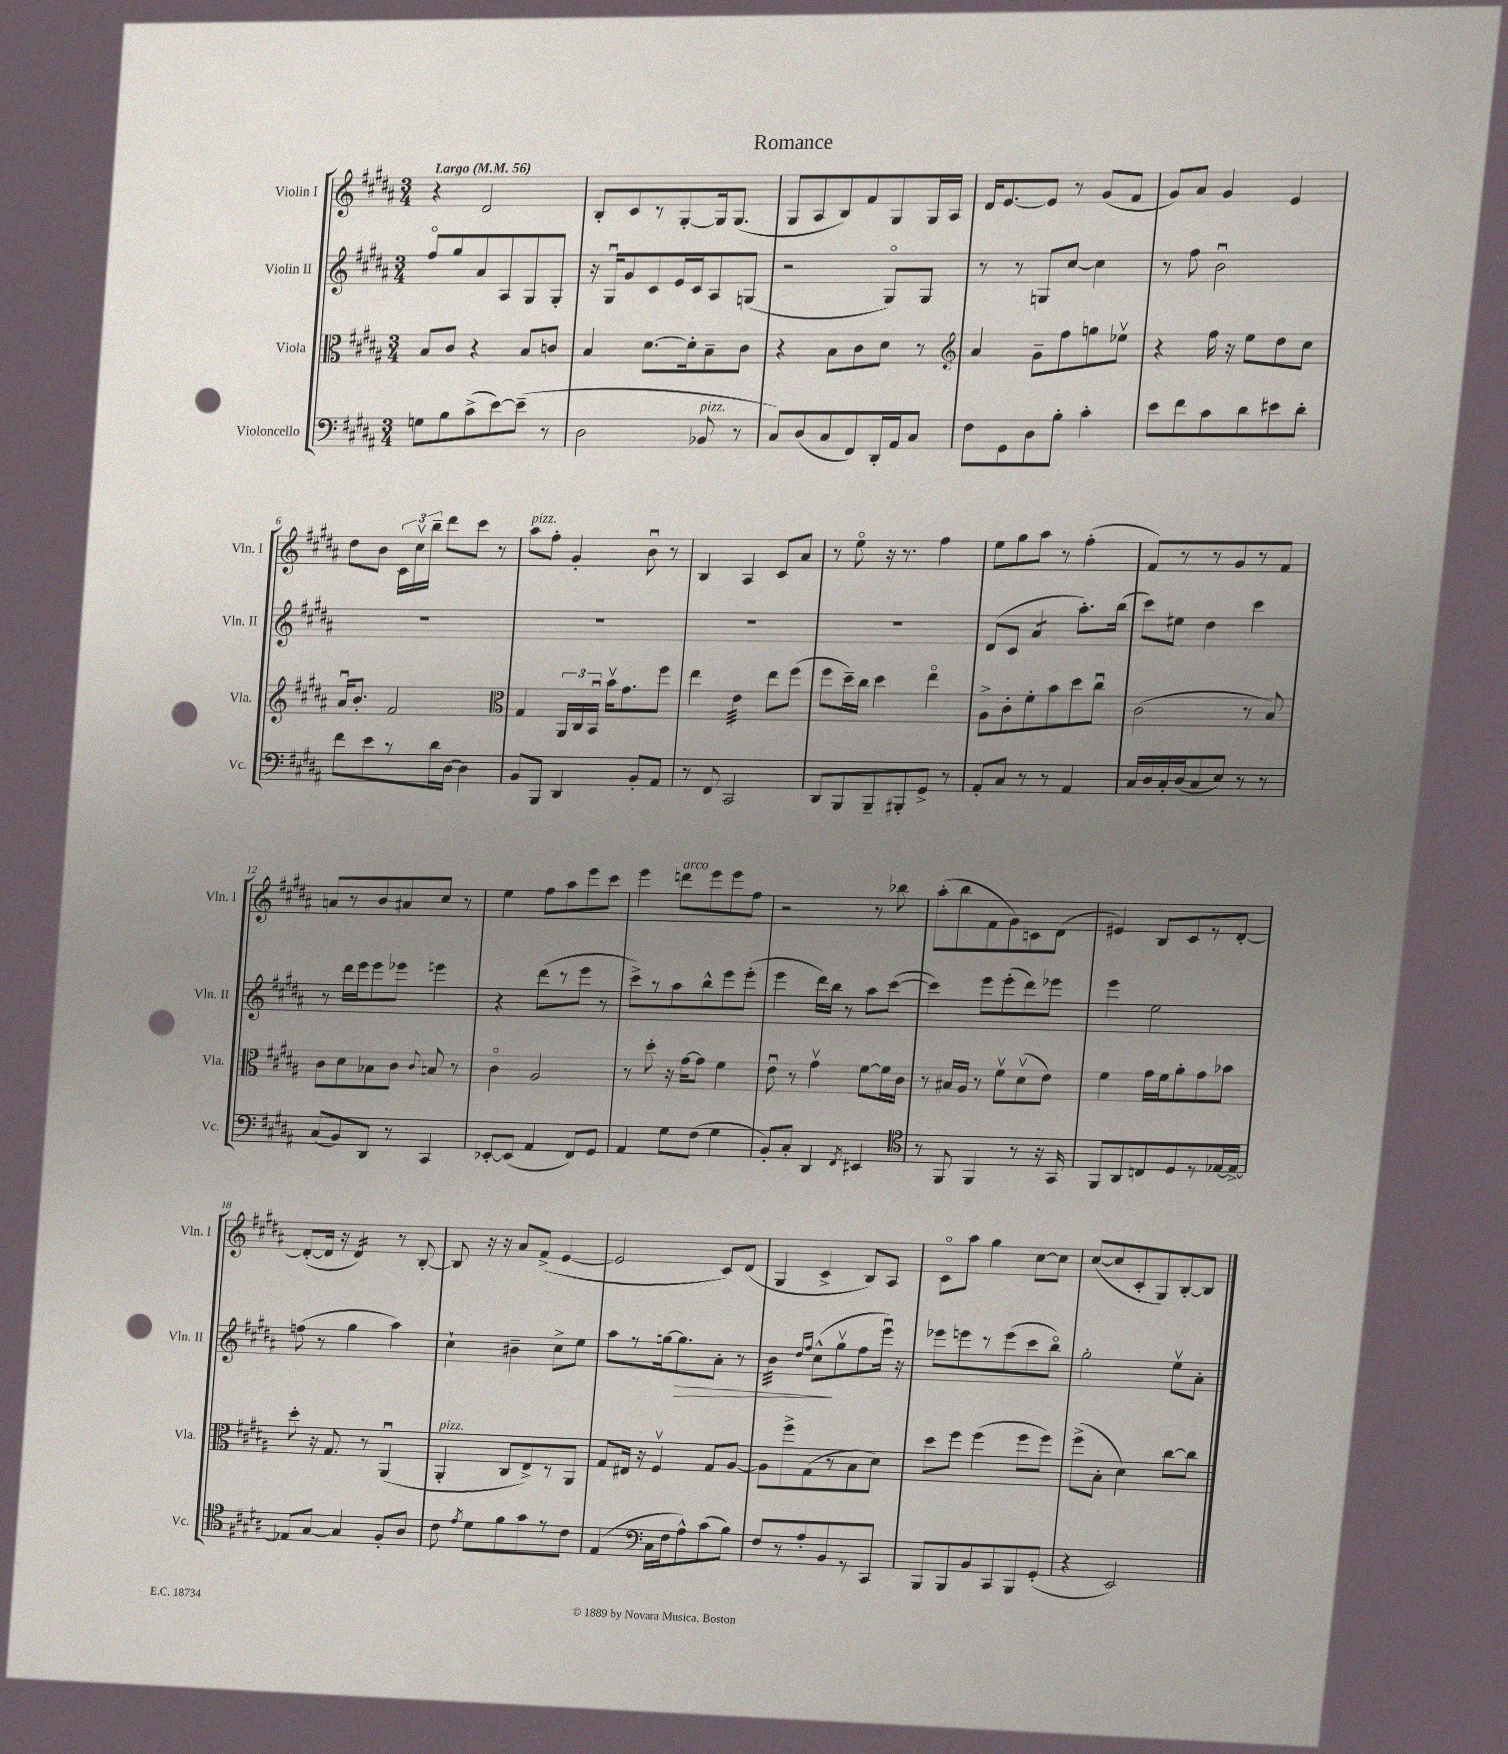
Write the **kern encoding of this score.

**kern	**kern	**kern	**kern
*staff4	*staff3	*staff2	*staff1
*clefF4	*clefC3	*clefG2	*clefG2
*k[f#c#g#d#a#]	*k[f#c#g#d#a#]	*k[f#c#g#d#a#]	*k[f#c#g#d#a#]
*M3/4	*M3/4	*M3/4	*M3/4
*MM56	*MM56	*MM56	*MM56
8G	8B	8ff#o	4r
8B	8c#	8gg#	.
(8c#^	4r	8a#	2d#
[8e)	.	8A#	.
(8e~]	8B	8G#	.
8r	8c	8G#'	.
=	=	=	=
2D#	4B	16r	8B'
.	.	16G#u	.
.	.	8g#	8c#
.	[8.d#	8c#	8r
.	.	16e	[8G#'
.	16d#']	16c#	.
8BB-	8B~	8A#	16G#]
.	.	.	(8.G#
8r	8c#	(8G	.
=	=	=	=
8C#)	4r	2r	8G#
(8D#	.	.	8A#
8C#	8B	.	8B)
8FF#)	8c#	.	8f#
16DD#'	8d#	8G#o)	8G#
16AA#	.	.	.
8C#	8r	8G#	16G#
.	.	.	16A#
=	=	=	=
*	*clefG2	*	*
8F#	4a#	8r	16d#
.	.	.	[8.e
8GG#	.	8r	.
8D#	8g#~	8G	8e]
8B'	8ff#	[8cc#	8r
4c#'	8gg	4cc#]	(8g#
.	8ee-v	.	8f#
=	=	=	=
8e	4r	8r	8g#)
8f#	.	8ff#	8a#
8c#	16ff#	2bu	4g#
.	16r	.	.
8d#	8ee	.	.
8e#	8dd#	.	4e
8d#'	8cc#	.	.
=	=	=	=
8f#	16a#u	2.r	8dd#
.	8.b'	.	.
8e	.	.	8b
8r	2f#	.	24c#
.	.	.	24cc#v
.	.	.	24bb~
16d#	.	.	8ddd#
[16D#	.	.	.
4D#]	.	.	8ccc#
.	.	.	8r
=	=	=	=
*	*clefC3	*	*
8BB	4G#	2.r	8aa#
8BBB	.	.	8ff#'
4DD#	24AA#	.	4g#'
.	24C#	.	.
.	24BBu	.	.
.	16bv	.	.
.	8.g#	.	.
8BB'	.	.	8bu
8AA#	8ff#	.	8r
=	=	=	=
8r	4ee	2.r	4B
8FF#	.	.	.
2CC#	4e	.	4A#
.	8ee	.	8c#
.	(8ff#	.	8a#
=	=	=	=
8DD#	8ff#	2.r	8r
8BBB	16dd#~)	.	8eeo
.	16cc#	.	.
8BBB~	4dd#	.	16r
.	.	.	8.r
8BBB#'	.	.	.
8GG#^	4eeo	.	4ff#
8r	.	.	.
=	=	=	=
8AA#'	8A#^	(8d#	8ee
8C#	8c#'	8c#	8gg#
8r	8f#'	4a#	8aa#
8r	8b	.	8r
4AA#	8dd#	8.aa#')	(4ff#'
.	8cc#u	.	.
.	.	(16bb	.
=	=	=	=
16C#	(2c#	8ccc#)	8f#)
16D#	.	.	.
16C#'	.	8ee#	8r
(16D#	.	.	.
8C#	.	4dd#	8r
8E)	.	.	8g#
8r	8r	4ccc#	8r
8r	8B)	.	8f#
=	=	=	=
(8C#	8c#	8r	8a
8BB)	8d#	16ddd#	8r
.	.	16eee	.
8DD#	8B-	8eee	8b
8r	8c#	8eee-	8a#
.	8qqc#	.	.
4CC#	8B	4eee	8cc#
.	8r	.	8r
=	=	=	=
[8EE-'	4c#o	4r	4ee
(8EE-]	.	.	.
4AA#	2A#	(8ddd#	8ff#
.	.	8r	8aa#
8FF#)	.	8eee	8eee
8GG#	.	8r	8ccc#
=	=	=	=
4AA#	8r	8ccc#^)	4eee
.	8dd#'	8r	.
8G#	16r	8aa#	8ddd
.	[16g#	.	.
(8F#	8g#]	8bb^^	8eee
4G#	4f#	8eee	8eee
.	.	(8eee'	8ff#
=	=	=	=
8BB')	8eu	4eee	2r
8C#'	8r	.	.
4DD#	4g#v	16ddd#)	.
.	.	16bb	.
.	.	8r	.
8qFF#	.	.	.
4EE#	[8f#	8aa#	8r
.	16f#]	([8ccc#	8bb-
.	16c#	.	.
=	=	=	=
*clefC4	*	*	*
8r	8r	4ccc#])	(8aa#'
8FF#	16B#	.	8bb
.	16A#	.	.
4FF#	8r	8eee	8f#
.	8f#v	(8eee'	8g#)
8r	(8d#v	8ddd#)	8c
16r	8e)	8eee-	(8d#
16GG#	.	.	.
=	=	=	=
8FF#	4f#	4eee	4e#)
8AA#	.	.	.
8C	16g#	2ee	8B
.	16f#	.	.
8D#	8a#'	.	8c#
8r	8g#	.	8r
[16E-	8b-	.	[8d#'
16E-^_	.	.	.
=	=	=	=
8E-]	8dd#'	(8ff	(8d#'_
[8G#	16r	8r	16d#]
.	8.G#	.	16r
4G#]	.	4gg#	4d#)
.	8r	.	.
8F#'	(4AA#u	4aa#)	8r
8A#	.	.	[8B'
=	=	=	=
8c#	4AA#'	4cc#`	8B]
8qe	.	.	.
8d#	.	.	16r
.	.	.	16r
8f#	8C#	4b#~	8a#
8g#	8E^)	.	(8f#^
8r	8r	8cc#^	[4e
8c#	8AA#	8ee	.
=	=	=	=
(4E	8G#	8aa#	2e]
.	16E#	8r	.
.	16r	.	.
*clefF4	*	*	*
16C#	4F#v	[16gg	.
16F#	.	8.gg]	.
8A#^^)	.	.	.
(8c#	8G#	8a#'	8c#)
8B)	[8A#	8r	(8d#
=	=	=	=
8F#	8A#]	4b	4G#
8r	8ff#^	.	.
.	.	16qqdd#	.
.	.	16qqff#	.
8A#'	(8G#	(8cc#^^	4c#^
8BB	8r	8gg#v	.
8r	8B	8ff#	8B)
8CC#	8d#)	16eeeu)	8A#
.	.	16r	.
=	=	=	=
8BBB	8dd#	8eee-	8c#o
8BBB	8ff#	8eee	8aa#
8BB	(4ff#	8r	4gg#
8CC#	.	(8eee	.
8BBB	8ff#	8ccc#	[8cc#
(8GG#'	8ff#)	8bbo)	8cc#]
=	=	=	=
4r	(8ff#^	2gg#'	([8cc#
.	8B'	.	8cc#]
2EE)	4d#)	.	8c#'
.	.	.	8G#)
.	[8cc#	8eev	[8B'
.	8cc#]	8a#'	8B]
==	==	==	==
*-	*-	*-	*-
